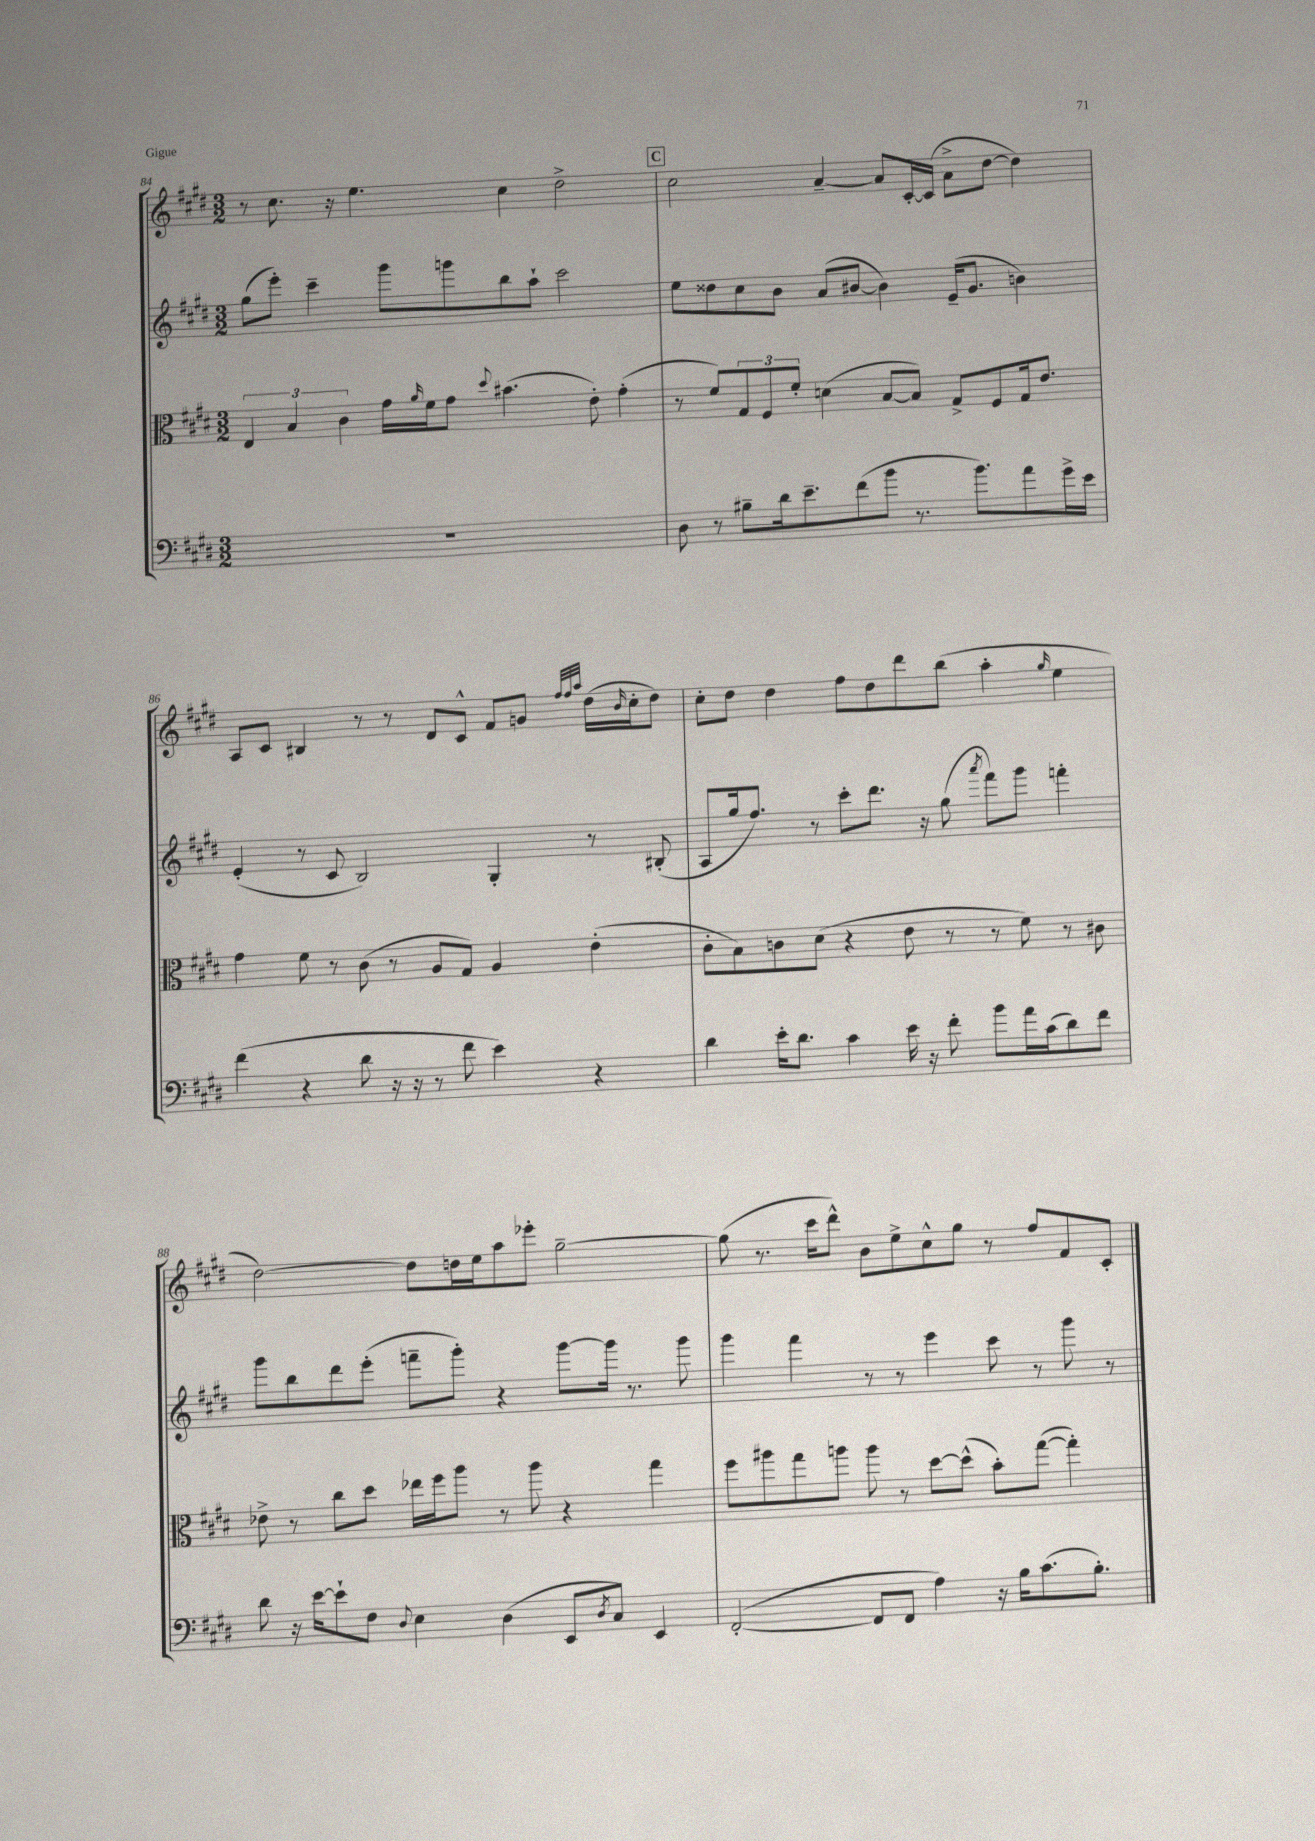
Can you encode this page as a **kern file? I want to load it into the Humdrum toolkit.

**kern	**kern	**kern	**kern
*part4	*part3	*part2	*part1
*staff4	*staff3	*staff2	*staff1
*clefF4	*clefC3	*clefG2	*clefG2
*k[f#c#g#d#]	*k[f#c#g#d#]	*k[f#c#g#d#]	*k[f#c#g#d#]
*M3/2	*M3/2	*M3/2	*M3/2
=84	=84	=84	=84
1.r	6E/	(8gg#\L	8r
.	.	8eee'\J)	8.cc#\
.	6B/	.	.
.	.	4ccc#~\	.
.	.	.	16r
.	6c#\	.	.
.	.	.	4.ee\
.	16g#\LL	8ggg#\L	.
.	16qqa/	.	.
.	16f#\J	.	.
.	8g#\J	8gggn\	.
.	8qqdd#/	.	.
.	(4.b#X\	8bb\	4cc#\
.	.	8aa`\J	.
.	.	2ccc#\	2dd#^\
.	8e'\)	.	.
.	(4g#'\	.	.
!!LO:REH:place=s1:t=C
=85	=85	=85	=85
8D#\	8r	8ee\L	2cc#\
8r	8f#/L)	8dd##X\	.
8B#X~\L	12G#/	8cc#\	.
.	12F#/	.	.
16d#\k	.	8b\J	.
.	12f#'/J	.	.
8.e~\	.	.	.
.	(4dn\	(8a/L	[4a~/
(8f#\	.	[8b#X/J	.
8b\J	[8B/L	4b#\])	8a/L]
8.r	8B/J])	.	[16c#'/L
.	.	.	(16c#/JJ]
.	8G#^/L	(16e~/KL	8a^\L
8.b\L)	.	8.g#/J	.
.	8F#/	.	[8dd#\J
8a\	16G#/k	4bn\)	4dd#\])
.	8.e/J	.	.
16g#^\L	.	.	.
16e\JJ	.	.	.
!!LO:LB:g=z
=86	=86	=86	=86
(4f#\	4g#\	(4e'/	8A/L
.	.	.	8c#/J
4r	8f#\	8r	4B#X/
.	8r	8c#/	.
8d#\	(8c#\	2B/)	8r
16r	8r	.	8r
16r	.	.	.
8r	8A/L	.	8d#/L
8f#\	8G#/J)	.	8c#^^/J
4e\)	4A/	4G#'/	8f#/L
.	.	.	8gn/J
.	.	.	32qqff#/LLL
.	.	.	32qqff#/
.	.	.	32qqaa/JJJ
4r	(4e'\	8r	(16dd#\LL
.	.	.	16qqb/
.	.	.	16cc#'\J
.	.	(8B#X'/	8dd#\J)
=87	=87	=87	=87
4d#\	8c#'\L	8A/L	8cc#'\L
.	8B\)	16gg#/k	8dd#\J
.	.	8.ff#/J)	.
16e'\KL	8cn\	.	4dd#\
8.d#\J	.	.	.
.	(8d#\J	8r	.
4c#\	4r	8ccc#'\L	8ff#\L
.	.	8.ddd#\J	8dd#\
16e\	8e\	.	8ddd#\
16r	.	16r	.
8f#'\	8r	(8gg#\	(8bb\J
.	.	8qaaa/	.
8b\L	8r	8fff#\L)	4aa'\
16a\L	8f#\)	8ggg#\J	.
(16c#\J	.	.	.
.	.	.	16qqgg#/
8d#\)	8r	4fffn'\	4ee\
8f#\J	8c#X\	.	.
!!LO:LB:g=z
=88	=88	=88	=88
8d#\	8e-X^\	8ggg#\L	[2dd#\)
16r	8r	8bb\	.
[16e\KL	.	.	.
8e`\]	8cc#\L	8ddd#\	.
8F#\J	8dd#\J	(8eee'\J	.
8qqD#/	.	.	.
4E\	16ee-X\LL	8fffn~\L	8dd#\L]
.	16ff#\J	.	.
.	8aa\J	8ggg#'\J)	16ddn\L
.	.	.	16ee\J
(4D#\	8r	4r	8aa\
.	8aa\	.	8eee-X'\J
8EE/L	4r	[8ggg#\L	[2gg#~\
8qD#/	.	.	.
8C#/J)	.	16ggg#\Jk]	.
.	.	8.r	.
4EE/	4gg#\	.	.
.	.	8ggg#\	.
=89	=89	=89	=89
([2FF#'/	8ff#\L	4ggg#\	(8gg#\]
.	8aa#X\	.	8.r
.	8gg#\	4fff#\	.
.	.	.	16ccc#\KL
.	8aan\J	.	8ddd#^^\J)
8FF#/L]	8aa\	8r	8b\L
8FF#/J	8r	8r	8ee^\
4A\)	[8dd#\L	4eee\	8cc#^^\
.	(8dd#^^\J]	.	8gg#\J
16r	8b'\L)	8ccc#\	8r
16B\KL	.	.	.
(8.c#\	([8gg#\J	8r	8ff#/L
.	4gg#'\])	8ggg#\	8f#/
8.B'\J)	.	.	.
.	.	8r	8c#'/J
==	==	==	==
*-	*-	*-	*-
